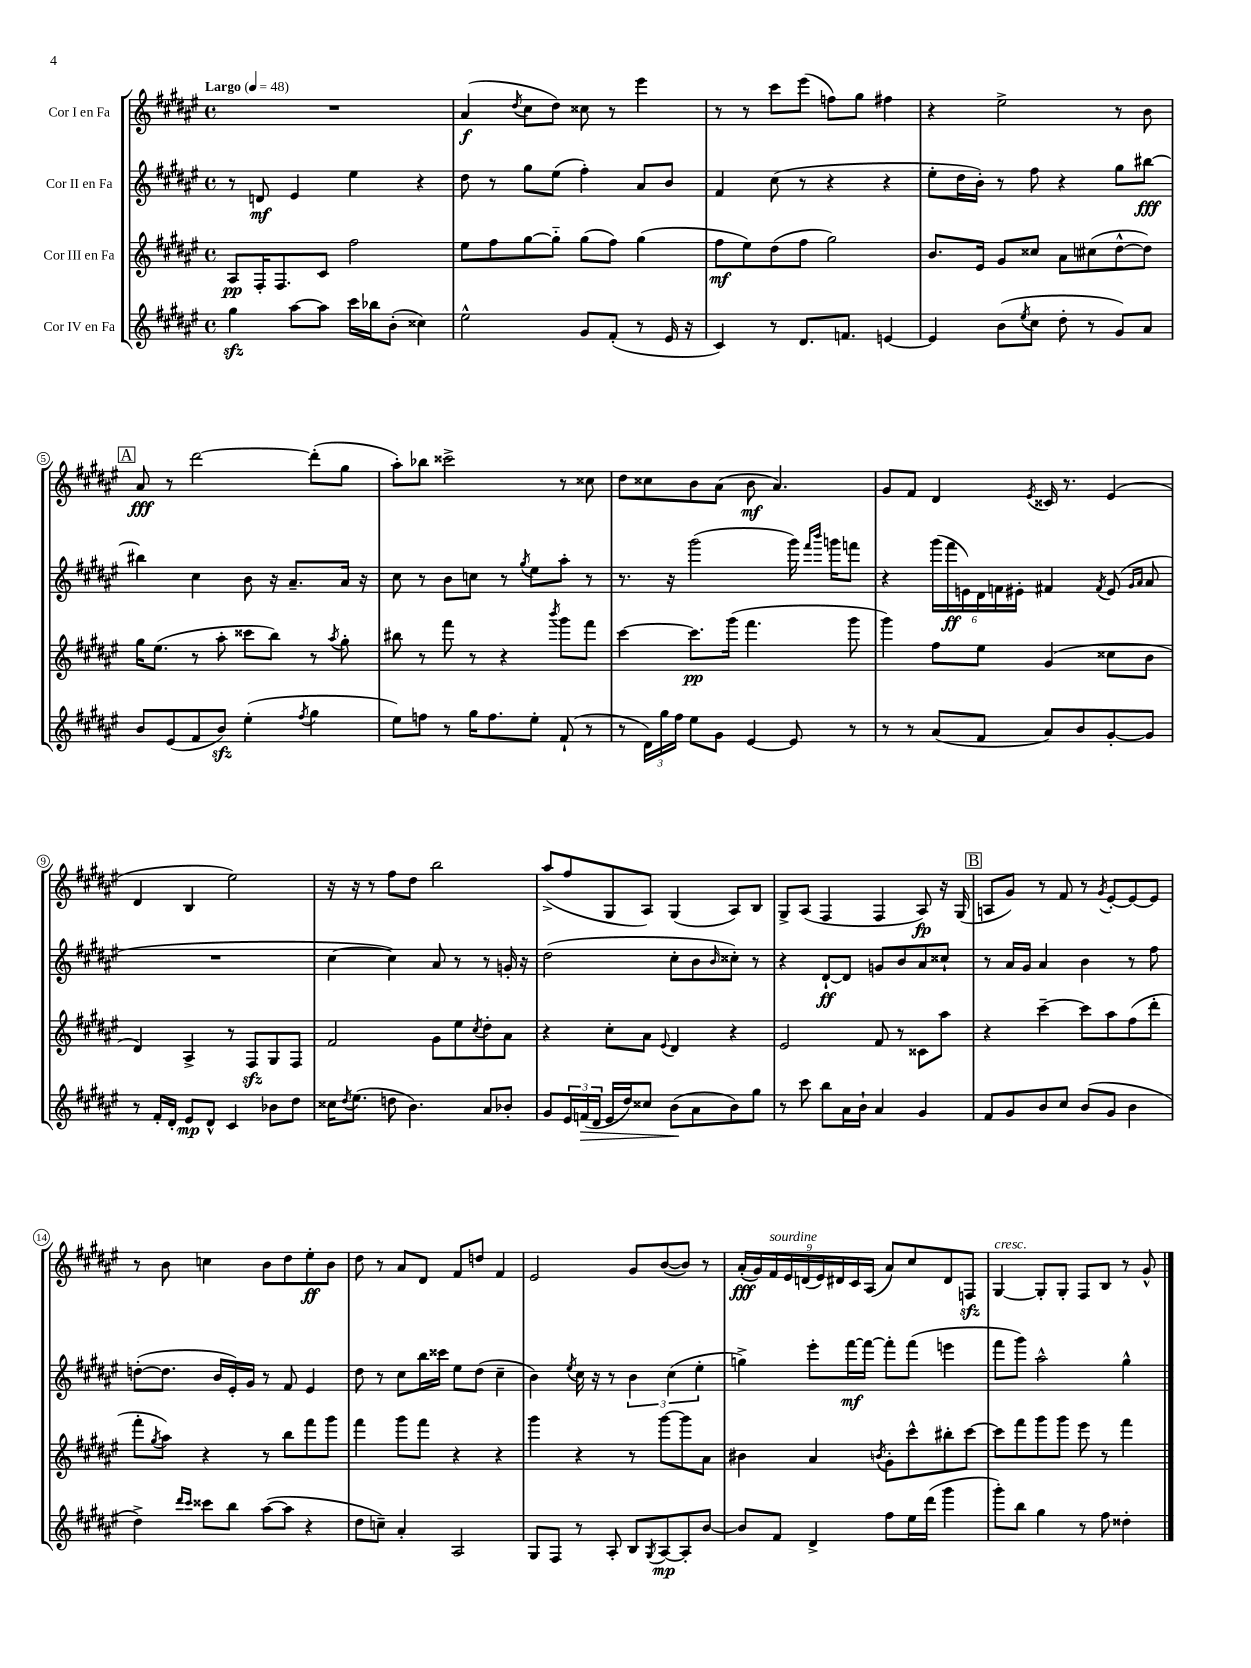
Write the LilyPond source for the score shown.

<<
\new StaffGroup <<
\new Staff = "s0" \with { instrumentName = "Cor I en Fa" } {
    \clef treble \key fis \major \defaultTimeSignature \time 4/4 \tempo "Largo" 4 = 48
    R1 |
    ais'4\f( \acciaccatura { dis''8 } cis''8 dis''8) cisis''8 r8 eis'''4 |
    r8 r8 cis'''8 eis'''8( f''8) gis''8 fis''4 |
    r4 eis''2-> r8 b'8 |
    \mark \markup { \box "A" } ais'8\fff r8 dis'''2~ dis'''8-.( gis''8 |
    ais''8-.) bes''8 cisis'''2-> r8 cisis''8 |
    dis''8 cisis''8 b'8 ais'8( b'8\mf ais'4.) |
    gis'8 fis'8 dis'4 \acciaccatura { eis'8 } cisis'16 r8. eis'4( |
    dis'4 b4 eis''2) |
    r16 r16 r8 fis''8 dis''8 b''2 |
    ais''8->( fis''8 gis8 ais8) gis4( ais8) b8 |
    gis8-> ais8( fis4 fis4 ais8\fp) r16 gis16( |
    \mark \markup { \box "B" } a8 gis'8) r8 fis'8 r8 \acciaccatura { gis'8 } eis'8~-. eis'8~ eis'8 |
    r8 b'8 c''4 b'8 dis''8 eis''8-.\ff b'8 |
    dis''8 r8 ais'8 dis'8 fis'8 d''8 fis'4 |
    eis'2 gis'8 b'8~( b'8) r8 |
    \tuplet 9/8 { ais'16-.\fff( gis'16) fis'16^\markup { \italic "sourdine" } eis'16 d'16( eis'16) dis'16 cis'16 ais16( } ais'8) cis''8 dis'8 f8\sfz |
    gis4~^\markup { \italic "cresc." } gis8-. gis8-. fis8 b8 r8 gis'8-^ \bar "|." |
}
\new Staff = "s1" \with { instrumentName = "Cor II en Fa" } {
    \clef treble \key fis \major \defaultTimeSignature \time 4/4
    r8 d'8\mf eis'4 eis''4 r4 |
    dis''8 r8 gis''8 eis''8( fis''4-.) ais'8 b'8 |
    fis'4 cis''8( r8 r4 r4 |
    eis''8-. dis''16 b'16-.) r8 fis''8 r4 gis''8 bis''8~\fff |
    \mark \markup { \box "A" } bis''4 cis''4 b'8 r16 ais'8.-- ais'16 r16 |
    cis''8 r8 b'8 c''8 r8 \acciaccatura { gis''8 } eis''8 ais''8-. r8 |
    r8. r16 gis'''2( gis'''16) \grace { fis'''16 b'''16 } g'''16 f'''8 |
    r4 \tuplet 6/4 { gis'''16( fis'''16\ff e'16) dis'16 f'16 eis'16-. } fis'4 \acciaccatura { fis'8 } eis'8( \grace { gis'16 ais'16 } ais'8 |
    R1 |
    cis''4~ cis''4) ais'8 r8 r8 g'16-. r16 |
    dis''2( cis''8-. b'8 \grace { b'16 } cisis''8-.) r8 |
    r4 dis'8~-!\ff dis'8 g'8 b'8 ais'8 cisis''8-! |
    \mark \markup { \box "B" } r8 ais'16 gis'16 ais'4 b'4 r8 fis''8 |
    d''8~-.( d''8. b'16 eis'16-.) gis'16 r8 fis'8 eis'4 |
    dis''8 r8 cis''8 b''16 cisis'''16 eis''8 dis''8( cis''4-- |
    b'4) \acciaccatura { eis''8 } cis''16 r16 r8 \tuplet 3/2 { b'4 cis''4( eis''4-. } |
    g''4->) eis'''8-. fis'''16~\mf fis'''16~ fis'''8-. fis'''8( e'''4 |
    fis'''8 gis'''8) ais''2-^ gis''4-^ \bar "|." |
}
\new Staff = "s2" \with { instrumentName = "Cor III en Fa" } {
    \clef treble \key fis \major \defaultTimeSignature \time 4/4
    ais8\pp fis16-. fis8. cis'8 fis''2 |
    eis''8 fis''8 gis''8~ gis''8-_ gis''8( fis''8) gis''4( |
    fis''8\mf eis''8) dis''8( fis''8 gis''2) |
    b'8. eis'16 gis'8 cisis''8 ais'8 cis''8( dis''8~-^ dis''8) |
    \mark \markup { \box "A" } gis''16 eis''8.( r8 ais''8-. cisis'''8 b''8) r8 \acciaccatura { ais''8 } gis''8-. |
    bis''8 r8 fis'''8 r8 r4 \acciaccatura { b'''8 } gis'''8 fis'''8 |
    cis'''4~ cis'''8.\pp gis'''16( fis'''4. gis'''8 |
    gis'''4) fis''8 eis''8 gis'4( cisis''8 b'8 |
    dis'4) ais4-> r8 fis8\sfz gis8 fis8 |
    fis'2 gis'8 eis''8 \acciaccatura { cis''8 } dis''8-. ais'8 |
    r4 cis''8-. ais'8 \appoggiatura { eis'8 } dis'4 r4 |
    eis'2 fis'8 r8 cisis'8 ais''8 |
    \mark \markup { \box "B" } r4 cis'''4~-- cis'''8 ais''8 fis''8( dis'''8-. |
    fis'''8-. \acciaccatura { gis''8 } ais''8) r4 r8 b''8 fis'''8 gis'''8 |
    fis'''4 gis'''8 fis'''8 r4 r4 |
    gis'''4 r4 r8 gis'''8~ gis'''8 ais'8 |
    bis'4 ais'4 \acciaccatura { b'8 } gis'8-. cis'''8-^ bis''8-. cis'''8~ |
    cis'''8 fis'''8 gis'''8 gis'''8 eis'''8 r8 fis'''4 \bar "|." |
}
\new Staff = "s3" \with { instrumentName = "Cor IV en Fa" } {
    \clef treble \key fis \major \defaultTimeSignature \time 4/4
    gis''4\sfz ais''8~ ais''8 cis'''16 bes''16 b'8-.( cisis''4) |
    eis''2-^ gis'8 fis'8-.( r8 eis'16 r16 |
    cis'4) r8 dis'8. f'8. e'4~ |
    e'4 b'8( \acciaccatura { eis''8 } cis''8 dis''8-. r8 gis'8) ais'8 |
    \mark \markup { \box "A" } b'8 eis'8( fis'8 b'8\sfz) eis''4-.( \acciaccatura { fis''8 } gis''4 |
    eis''8) f''8 r8 gis''16 f''8. eis''8-. fis'8-!( r8 |
    r8 \tuplet 3/2 { dis'16) gis''16 fis''16 } eis''8 gis'8 eis'4~ eis'8 r8 |
    r8 r8 ais'8( fis'8 ais'8) b'8 gis'8~-. gis'8 |
    r8 fis'16-. dis'16-. eis'8\mp dis'8-^ cis'4 bes'8 dis''8 |
    cisis''16 \acciaccatura { dis''8 } eis''8.( d''8 b'4.) ais'8 bes'8-. |
    gis'8 \tuplet 3/2 { eis'16 f'16\>( dis'16 } eis'16 dis''16) cisis''8 b'8\!( ais'8 b'8) gis''8 |
    r8 cis'''8 b''8 ais'16 b'16-! ais'4 gis'4 |
    \mark \markup { \box "B" } fis'8 gis'8 b'8 cis''8 b'8( gis'8 b'4 |
    dis''4->) \grace { dis'''16 cis'''16 } cisis'''8 b''8 ais''8~( ais''8 r4 |
    dis''8 c''8--) ais'4-. ais2 |
    gis8 fis8 r8 ais8-. b8 \acciaccatura { gis8 } ais8~\mp ais8-. b'8~ |
    b'8 fis'8 dis'4-> fis''8 eis''16 dis'''16( gis'''4 |
    gis'''8-.) b''8 gis''4 r8 fis''8 disis''4-. \bar "|." |
}
>>
>>
\layout { \context { \Score \override BarNumber.stencil = #(make-stencil-circler 0.1 0.3 ly:text-interface::print) } }
